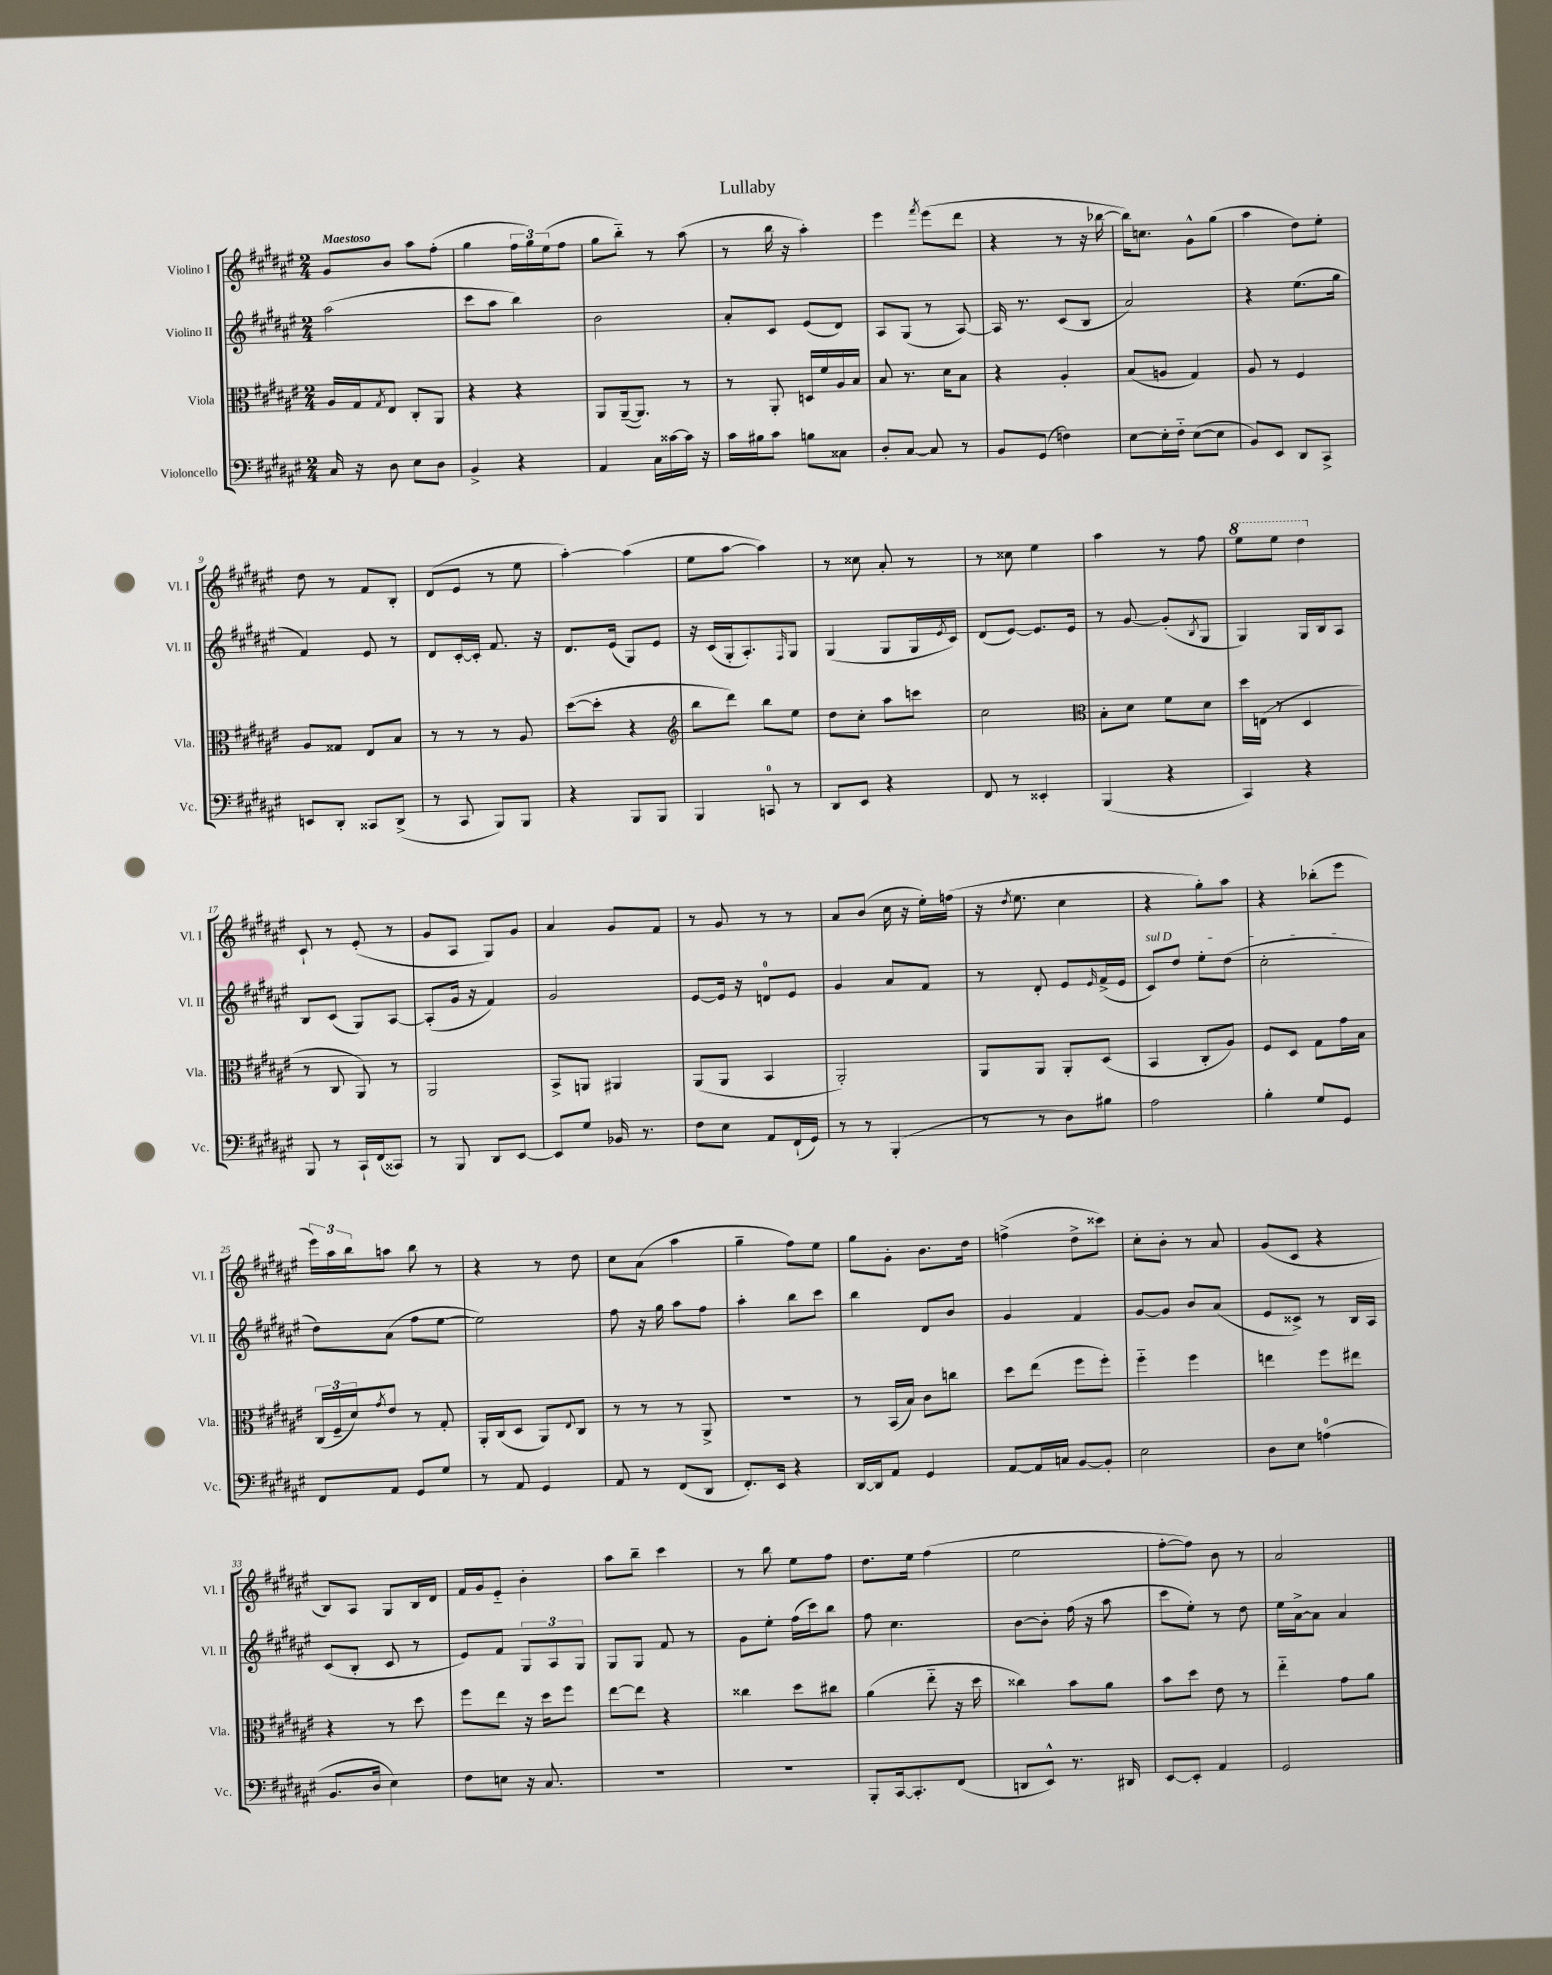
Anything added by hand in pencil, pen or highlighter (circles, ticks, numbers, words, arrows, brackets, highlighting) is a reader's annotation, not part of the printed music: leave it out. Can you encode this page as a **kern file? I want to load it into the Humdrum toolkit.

**kern	**kern	**kern	**kern
*staff4	*staff3	*staff2	*staff1
*clefF4	*clefC3	*clefG2	*clefG2
*k[f#c#g#d#a#e#]	*k[f#c#g#d#a#e#]	*k[f#c#g#d#a#e#]	*k[f#c#g#d#a#e#]
*M2/4	*M2/4	*M2/4	*M2/4
16C#	16A#	(2aa#	8g#
16r	16G#	.	.
.	8qG#	.	.
8D#	8E#	.	8b
8E#	8C#'	.	8aa#
8D#	8AA#	.	(8ff#'
=	=	=	=
4BB^	4r	8ccc#	4gg#
.	.	8aa#	.
4r	4r	4bb)	24ff#
.	.	.	24gg#)
.	.	.	(24ee#
.	.	.	8ff#
=	=	=	=
4AA#	8AA#	2b	8gg#
.	([16AA#~	.	8bb'~)
.	8.AA#])	.	.
16C#	.	.	8r
[16c##	.	.	.
16c##]	8r	.	(8aa#
16r	.	.	.
=	=	=	=
16c#	8r	8a#'	8r
16B#	.	.	.
8c#	8AA#'	8c#	16bb
.	.	.	16r
8B	16D	(8e#	4aa#')
.	16f#	.	.
8C##	16A#	8d#)	.
.	16B	.	.
=	=	=	=
8D#'	8B	8A#	4eee#
[8C#	8.r	(8G#	.
.	.	.	8qfff#
8C#]	.	8r	(8eee#
.	16d#	.	.
8r	8B	[8A#)	8ddd#
=	=	=	=
8BB	4r	16A#]	4r
.	.	8.r	.
(8GG#	.	.	.
4F)	4A#'	(8c#	8r
.	.	8B	16r
.	.	.	[16bb-
=	=	=	=
[8E#	(8B	2a#)	16bb-])
.	.	.	8.cc
16E#']	8A	.	.
16F#'~	.	.	.
([8E#	4G#)	.	8g#^^
8E#]	.	.	(8gg#
=	=	=	=
8BB)	8A#	4r	4aa#
8EE#	8r	.	.
8DD#	4F#	(8.ee#	8dd#)
8CC#^	.	.	8ee#'
.	.	16gg#	.
=	=	=	=
8EE	8A#	4f#)	8dd#
8DD#'	8G##	.	8r
8CC##	8E#	8e#	8f#
(8DD#^	8B	8r	8B'
=	=	=	=
8r	8r	8d#	(8d#
8CC#	8r	[16c#'	8e#
.	.	16c#']	.
8BBB)	8r	8.f#	8r
8BBB	8A#	.	8ee#
.	.	16r	.
=	=	=	=
4r	([8dd#	8.d#	[4aa#')
.	8dd#']	.	.
.	.	(16e#	.
8BBB	4r	8G#)	(4aa#]
8BBB	.	8e#	.
=	=	=	=
*	*clefG2	*	*
4BBB	8bb	16r	8ee#
.	.	(16c#	.
.	8ddd#)	16G#'	[8aa#
.	.	8.A#')	.
8CC	8bb	.	4aa#])
.	.	16qqF#	.
8r	8ee#	8G#	.
=	=	=	=
8DD#	8dd#	(4G#	8r
8EE#	8cc#'	.	8cc##
4r	8aa#	8G#	8a#'
.	8ccc	16G#	8r
.	.	8qe#	.
.	.	16c#)	.
=	=	=	=
8FF#	2cc#	(8d#	8r
8r	.	[8e#)	8cc##
4EE##'	.	8.e#]	4ee#
.	.	16e#	.
=	=	=	=
*	*clefC3	*	*
(4BBB	8B'	8r	4aa#
.	8d#	[8g#	.
4r	8f#	(8g#']	8r
.	.	8qB	.
.	8d#	8G#	8ff#
=	=	=	=
4CC#)	16dd#	4G#)	8eee#
.	(16E	.	.
.	8r	.	8eee#
4r	4D#	16G#	4ddd#
.	.	16B	.
.	.	8A#	.
=	=	=	=
8BBB	8r	8B	8c#`
8r	8C#	(8c#	8r
16CC#`	8AA#)	8G#)	(8e#'
(16FF#	.	.	.
8CC##)	8r	[8A#	8r
=	=	=	=
8r	2AA#	(8A#']	8g#
8BBB	.	16g#	8A#
.	.	16r	.
8DD#	.	4f#)	8G#)
[8EE#	.	.	8g#
=	=	=	=
8EE#]	8BB^	2g#	4a#
8G#	8AA	.	.
16BB-	4AA#	.	8g#
8.r	.	.	.
.	.	.	8f#
=	=	=	=
8F#	(8AA#	[8e#	8r
8E#	8AA#	16e#]	8g#
.	.	16r	.
8AA#	4BB	8d	8r
(16FF#`	.	8e#	8r
16GG#)	.	.	.
=	=	=	=
8r	2AA#')	4g#	8a#
8r	.	.	(8b
(4BBB'	.	8a#	16cc#
.	.	.	16r
.	.	8f#	16ee#')
.	.	.	(16ff
=	=	=	=
8r	8AA#	8r	16r
.	.	.	8qdd#
.	.	.	8.ee#
8r	8AA#	8d#'	.
8D#)	8AA#'	8e#	4cc#
.	.	16qqe#	.
8B#	(8D#	(16f#^	.
.	.	16e#	.
=	=	=	=
2A#	4BB	8c#)	4r
.	.	8dd#	.
.	8C#'	8ee#'	8gg#')
.	8A#)	(8dd#	8aa#
=	=	=	=
4B'	8F#	2cc#'	4r
.	8D#	.	.
8G#	8G#	.	(8bb-'
8GG#	16g#	.	8eee#
.	16B	.	.
=	=	=	=
8FF#	(24C#	8dd#)	24eee#)
.	24F#~	.	24aa#
.	24d#)	.	24bb
.	8qg#	.	.
8AA#	8e#	(8a#	8aa
8GG#	8r	8ff#	8bb
8G#	8G#'	[8ee#	8r
=	=	=	=
8r	16AA#'	2ee#])	4r
.	(16C#	.	.
8AA#	8D#	.	.
4GG#	8AA#)	.	8r
.	8qqE#	.	.
.	8C#	.	8dd#
=	=	=	=
8AA#	8r	8ff#	8cc#
8r	8r	16r	(8a#
.	.	16gg#	.
(8FF#	8r	8aa#	4aa#
8DD#	8AA#^	8ff#	.
=	=	=	=
8.FF#')	2r	4aa#'	4gg#~
16EE#	.	.	.
4r	.	8bb	8ff#)
.	.	8ccc#	8ee#
=	=	=	=
[16DD#	8r	4bb	8gg#
16DD#]	.	.	.
8AA#	(16BB	.	8g#'
.	16B)	.	.
4GG#	8c#	8d#	8.b
.	8cc	8b	.
.	.	.	16dd#
=	=	=	=
[8AA#	8dd#	4g#	(4ff^
16AA#]	(8ee#	.	.
16C	.	.	.
[8BB	8ff#	4f#	8dd#^
8BB']	8ff#')	.	8ccc##)
=	=	=	=
2E#	4ff#'~	[8g#	8cc#'
.	.	8g#]	8b'
.	4ff#	8b	8r
.	.	(8a#	8a#
=	=	=	=
8D#	4ee	8e#	(8g#
8E#	.	8c##^)	8c#
(4A	8ff#	8r	4r
.	8ee#	16B	.
.	.	16A#	.
=	=	=	=
8.BB	4r	(8c#	8B)
.	.	8B'	8A#
16D#	.	.	.
4E#)	8r	8c#	8G#
.	8dd#	8r	16B
.	.	.	16d#
=	=	=	=
8F#	8ff#	8e#)	16f#
.	.	.	16g#
8E	8ee#	8f#	8e#'~
16r	16r	12G#	4b'
8.C#	16dd#	.	.
.	.	12A#	.
.	8ff#	.	.
.	.	12G#	.
=	=	=	=
2r	[8ee#	8G#	8aa#
.	8ee#]	8G#	8bb~
.	4r	8f#	4ccc#
.	.	8r	.
=	=	=	=
2r	4cc##	8g#	8r
.	.	8ee#'	8bb
.	8dd#	(16ff#	8ee#
.	.	16ccc#)	.
.	8cc#	8bb	8ff#
=	=	=	=
8BBB'	(4a#	8ff#	8.dd#
[16CC#	.	4.cc#	.
8.CC#']	.	.	16ee#
.	8ee#'~	.	(4ff#
(8FF#	16r	.	.
.	16dd#	.	.
=	=	=	=
8DD	4cc##)	[8b	2ee#
8EE#^^)	.	8b']	.
8.r	8b	(16ff#	.
.	.	16r	.
.	8a#	8aa#	.
16DD#	.	.	.
=	=	=	=
[8EE#	8b	8ccc#	[8ff#'
8EE#']	8dd#	8ee#')	8ff#])
4AA#	8e#	8r	8b
.	8r	8dd#	8r
=	=	=	=
2GG#	4ee#'~	16ee#	2a#
.	.	[16a#^	.
.	.	8a#]	.
.	8g#	4a#	.
.	8a#	.	.
==	==	==	==
*-	*-	*-	*-
